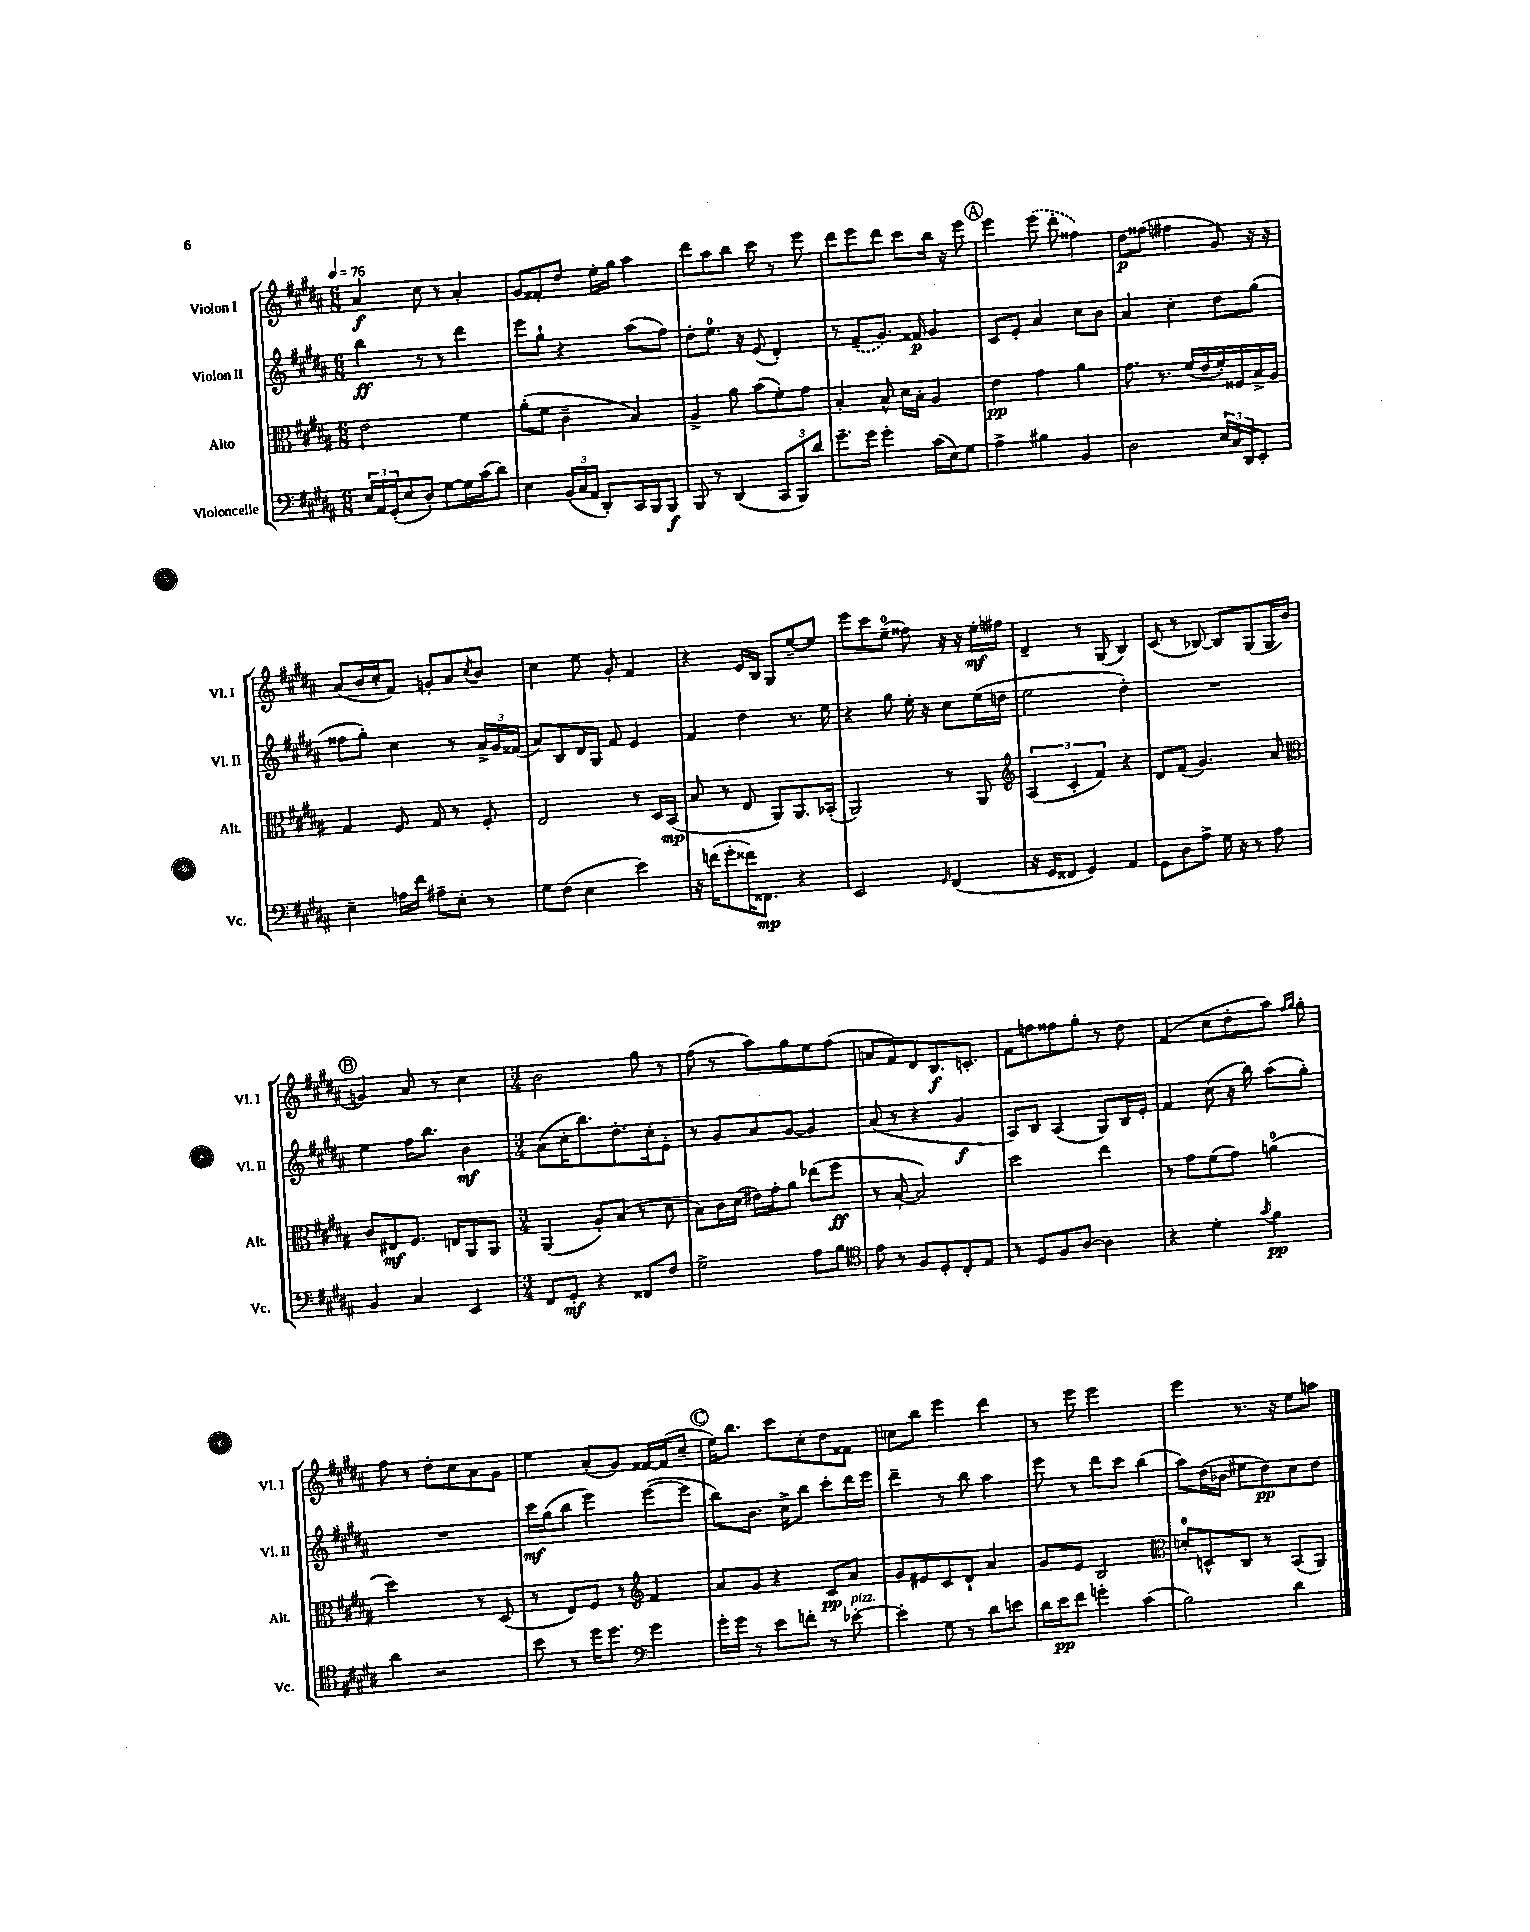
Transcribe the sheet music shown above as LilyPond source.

<<
\new StaffGroup <<
\new Staff = "s0" \with { instrumentName = "Violon I" shortInstrumentName = "Vl. I" } {
    \clef treble \key b \major \numericTimeSignature \time 6/8 \tempo 4 = 76
    ais'4\f cis''8 r8 ais'4-. |
    gis'8 fisis'8-. dis''8 e''16-. gis''16 ais''4 |
    dis'''8 ais''8 b''8 cis'''8 r8 e'''8 |
    dis'''8 e'''8 dis'''8 cis'''8 b''16 r16 e'''8 |
    \mark \markup { \circle "A" } e'''4 \once \slurDashed e'''8( dis'''8-. fisis''4) |
    dis''8\p fisis''8( fis''4 gis'8) r16 r16 |
    ais'8( b'16 cis''16-. fis'8) g'8-. ais'8 \acciaccatura { cis''8 } b'8 |
    cis''4 e''8 gis'8-. fis'4 |
    r4 e'16 b16 gis8 e''8~-- e''8 |
    e'''8 cis'''8 e''8-0--( fisis''8) r16 r16 e''16-.\mf fis''16 |
    dis'4-- r8 gis8( b4) |
    cis'8( r8 bes8~) bes8 gis8( gis16 b'16 |
    \mark \markup { \circle "B" } g'4) ais'8 r8 cis''4 |
    \numericTimeSignature \time 3/4 b'2 gis''8 r8 |
    fis''8( r8 ais''8) gis''8 e''8 fis''8( |
    a'8 fis'8) dis'8 b8.\f c'8.-. |
    fis'8 f''8 fisis''8 gis''8-. r8 dis''8 |
    fis'4( cis''8 dis''8-. ais''8) \grace { fis''16 gis''16 } gis''8-. |
    fis''8 r8 dis''8-. cis''8 ais'8 gis'8 |
    e''4 ais'8-.( gis'8) fisis'16~ fisis'16( cis''8-- |
    \mark \markup { \circle "C" } e''16) b''8. cis'''8 cis''8-. dis''8 fisis'8 |
    c''8 b''8 e'''4 dis'''4 |
    r8 e'''8 e'''2 |
    e'''4 r8. r16 e''8 a''8 \bar "|." |
}
\new Staff = "s1" \with { instrumentName = "Violon II" shortInstrumentName = "Vl. II" } {
    \clef treble \key b \major \numericTimeSignature \time 6/8
    b''4\ff r8 r8 dis'''4 |
    e'''8 gis''8-! r4 ais''8( fis''8) |
    dis''8-. e''8.-0 r16 e'8( dis'4-.) |
    r8 \once \slurDashed fis'8--( gis'8.) fisis'16\p gis'4 |
    \mark \markup { \circle "A" } cis'8 e'8-. ais'4 cis''8 b'8 |
    ais'4 cis''4-. dis''8 gis''8( |
    fisis''8 gis''8-.) cis''4 r8 \tuplet 3/2 { ais'16-> gis'16 fisis'16( } |
    ais'8) b8 dis'16 gis16 fis'8 e'4 |
    fis'4 dis''4 r8. e''16 |
    r4 gis''8 e''16-. r16 cis''8 e''16( d''16 |
    e''2 dis''4-.) |
    R2. |
    \mark \markup { \circle "B" } e''4 fis''16 b''8. b'4\mf |
    \numericTimeSignature \time 3/4 ais'8( cis''16-. b''8.) dis''8.-. cis''16-. e'8-. |
    r8 gis'8 ais'8 gis'8~ gis'4 |
    ais'8( r8 r4 gis'4\f |
    ais8) b8 ais4( gis8) b16 e'16-. |
    fis'4 cis''8( r16 b''16) ais''8( gis''8-.) |
    R2. |
    cis'''16\mf gis''16( b''8 e'''4) e'''8~( e'''8 |
    \mark \markup { \circle "C" } b''8) b'8. cis''16-> b''8 cis'''8-. dis'''16 e'''16 |
    dis'''4-- r8 b''8 ais''4 |
    e'''8 r8 dis'''8 cis'''8 b''4( |
    ais''8) dis''16( bes'16 eis''8 dis''8\pp) cis''8 dis''8 \bar "|." |
}
\new Staff = "s2" \with { instrumentName = "Alto" shortInstrumentName = "Alt." } {
    \clef alto \key b \major \numericTimeSignature \time 6/8
    e'2 fis'4 |
    ais'8-.( fis'8 cis'4-- b4) |
    ais4-> ais'8 b'8( fis'8-.) gis'8 |
    b4-. b8-^ dis'16 b16-. ais4 |
    \mark \markup { \circle "A" } e'4\pp gis'4 ais'4 |
    gis'8. r8. fis'16( e'16 fis'16-.) fisis16 b16-> ais16 |
    gis4 fis8 gis8 r8 fis8-. |
    e2 r8 dis16 b,16\mp( |
    b8 r8 e8 ais,8) ais,8. bes,16-.( |
    ais,2) r8 ais,8 |
    \clef treble \tuplet 3/2 { ais4( cis'4-. fis'4) } r4 |
    dis'8 fis'8( gis'4.) ais'8 |
    \mark \markup { \circle "B" } \clef alto cis'8 eis8\mf fis8. e16 ais,8 ais,8 |
    \numericTimeSignature \time 3/4 ais,4( ais8-.) b8( r8 dis'8 |
    b8) cis'16 dis'16( eis'16) gis'16-. ais'8 ees''8( fis''8\ff |
    r8 b8~-. b2) |
    dis''2 e''4 |
    r8 gis'8 fis'8( gis'8) a'4-0( |
    dis''2) r8 dis8( |
    r8 e8) fis8 r8 \clef treble fis'4 |
    \mark \markup { \circle "C" } ais'8 gis'8 r4 cis'8\pp ais'8 |
    gis'8 eis'8 cis'8 dis'8-! ais'4 |
    gis'8 e'8 b2 |
    \clef alto d'8-0-. d8-^ cis8 r8 b,8( ais,8) \bar "|." |
}
\new Staff = "s3" \with { instrumentName = "Violoncelle" shortInstrumentName = "Vc." } {
    \clef bass \key b \major \numericTimeSignature \time 6/8
    \tuplet 3/2 { e16 ais,16 gis,16-.( } e8 dis8-.) gis8~ gis16 cis'16( dis'8) |
    e4 \tuplet 3/2 { b,16( cis16 ais,16 } dis,8-.) cis,16 b,,16 b,,8\f |
    b,,8 r8 dis,4( \tuplet 3/2 { cis,8 b,,8) dis'8 } |
    gis'8.-- gis'16 gis'4-. cis'16( e16) gis8 |
    \mark \markup { \circle "A" } ais4-> bis4 b,4 |
    dis2 \tuplet 3/2 { e16 cis16 dis,16 } e,8-. |
    e4-- a16 fis'16 ais8-- e8-. r8 |
    gis8 fis8( e4 e'4) |
    r16 f'16( gis'8-. fisis'16) fisis,8.\mp r4 |
    e,2 \grace { gis,16 } fis,4( |
    r16 gis,16 fisis,8 gis,4) ais,4 |
    gis,8 dis8 ais8-> gis16 r16 r8 ais8 |
    \mark \markup { \circle "B" } b,4 cis4 e,4 |
    \numericTimeSignature \time 3/4 fis,8 gis,8-.\mf r4 fisis,8 fis8 |
    gis2-> ais8 b8 |
    \clef tenor e'8 r8 fis8 dis8-. cis8-. e8 |
    r8 dis8 fis8 ais8~ ais4 |
    r4 dis'4-. \acciaccatura { gis'8 } fis'4\pp |
    ais'4 r2 |
    b'8 r8 dis''16 dis''8. \clef bass gis'4 |
    \mark \markup { \circle "C" } gis'16-. gis'16 r8 e'8 f'8-. r8 ees'8~-.^\markup { \italic "pizz." } |
    ees'4-. gis8 r8 dis'8 e'8 |
    dis'16 e'16\pp fis'8 g'4-. cis'4( |
    b2) dis'4 \bar "|." |
}
>>
>>
\layout { \context { \Score \remove "Bar_number_engraver" } }
